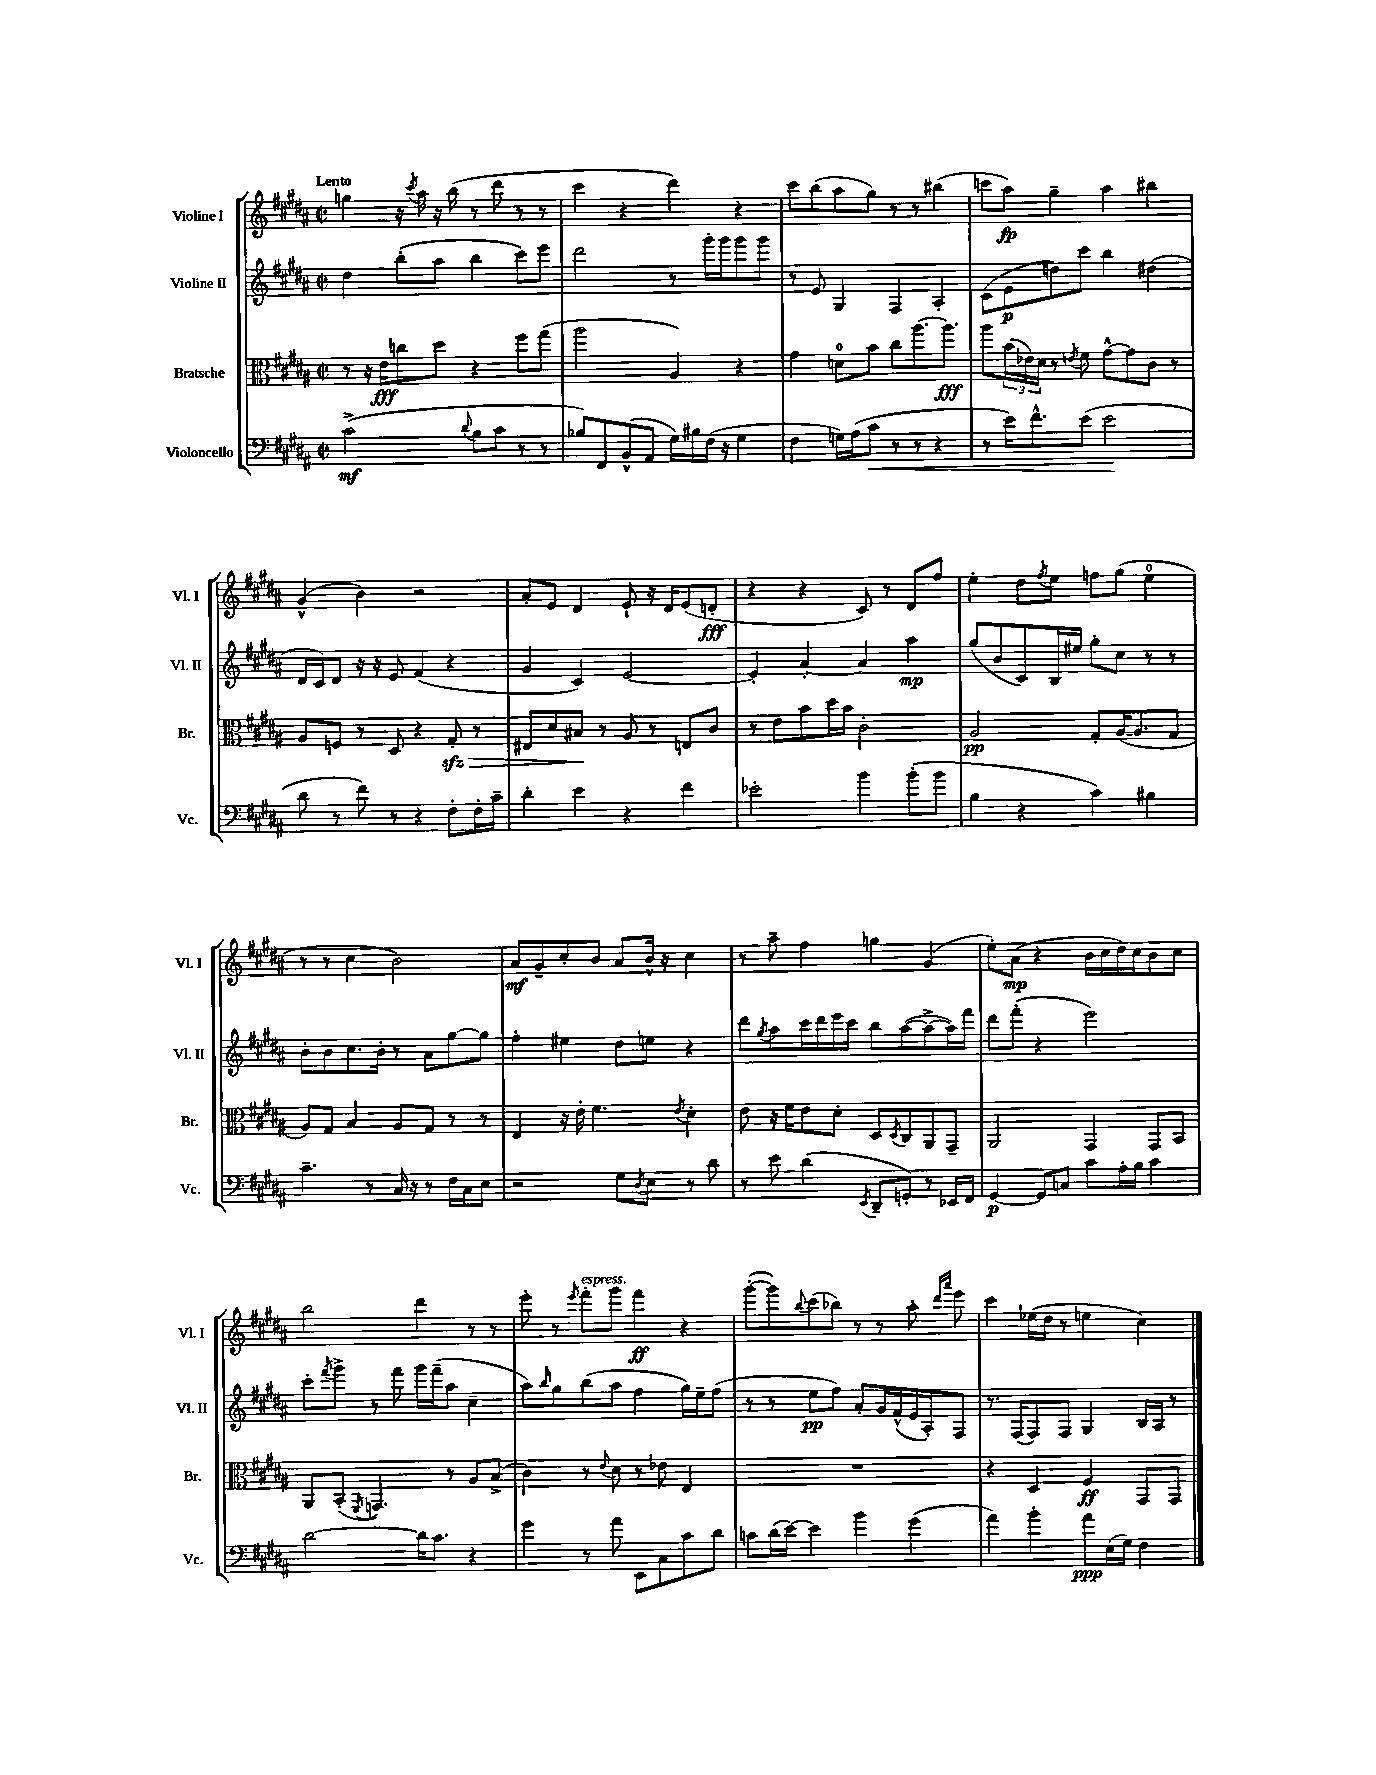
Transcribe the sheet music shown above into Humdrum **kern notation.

**kern	**kern	**kern	**kern
*staff4	*staff3	*staff2	*staff1
*clefF4	*clefC3	*clefG2	*clefG2
*k[f#c#g#d#a#]	*k[f#c#g#d#a#]	*k[f#c#g#d#a#]	*k[f#c#g#d#a#]
*M2/2	*M2/2	*M2/2	*M2/2
*met(c|)	*met(c|)	*met(c|)	*met(c|)
(2c#^	8r	4dd#	4gg
.	16r	.	.
.	16e	.	.
.	8cc	(8bb'	16r
.	.	.	8qccc#
.	.	.	16aa#
.	8dd#	8aa#	16r
.	.	.	(16bb
8qqd#	.	.	.
8B	4r	4bb	8r
8c#	.	.	8ddd#
8r	8ff#	8ccc#)	8r
8r	(8gg#	8eee	8r
=	=	=	=
8B-)	2aa#	2ddd#	4ccc#
8FF#	.	.	.
(8BB^^	.	.	4r
8AA#	.	.	.
16G#)	4A#)	8r	4ddd#)
16B#	.	.	.
(16F#	.	16ggg#'	.
16r	.	16ggg#	.
4G#	4r	8ggg#	4r
.	.	8ggg#	.
=	=	=	=
4F#	4g#	8r	8ccc#
.	.	8e	(8bb
16G)	8d	4G#	8aa#
(16A#	.	.	.
8c#	8b	.	8gg#)
8r	8cc#	4F#	8r
8r	[8.aa#	.	8r
4r	.	4A#'	(4bb#
.	8.aa#]	.	.
=	=	=	=
8r	8aa#	(8c#	8ccc
16e)	(24b	8e	8aa#)
.	24e-)	.	.
8.f#^^	.	.	.
.	24d#	.	.
.	8r	8dd)	4gg#~
.	8qe	.	.
(8e	8f#	8ccc#	.
2e	[8g#^^	4bb	4aa#
.	8g#]	.	.
.	8c#	(4dd#	4bb#
.	8r	.	.
=	=	=	=
8d#	8A#	16d#	(4g#^^
.	.	16c#)	.
8r	8F	8d#	.
8f#)	8r	16r	4b)
.	.	16r	.
8r	8D#	8e	.
4r	4r	(4f#	2r
8F#'	8G#'	4r	.
16F#'	8r	.	.
16c#~	.	.	.
=	=	=	=
4d#'	8E#	4g#	8a#'
.	8d#	.	8e
4e	8B#	4c#)	4d#
.	8r	.	.
4r	8A#	[2e	8e`
.	8r	.	16r
.	.	.	16d#
4f#	8E	.	(8e
.	8c#	.	8d'
=	=	=	=
2e-'	8r	4e']	4r
.	8e	.	.
.	8b	[4a#'	4r
.	16dd#	.	.
.	16b	.	.
4b	2c#'	4a#]	8c#)
.	.	.	8r
(8b'	.	4aa#	8d#
8b	.	.	8ff#
=	=	=	=
4B	2A#	(8gg#	4ee'
.	.	8b	.
4r	.	8c#)	8dd#
.	.	.	8qff#
.	.	16B	8ee
.	.	16ee#	.
4c#)	8G#'	8gg#'	8ff
.	([16A#	8cc#	(8gg#
.	8.A#]	.	.
4B#	.	8r	4ee
.	8G#	8r	.
=	=	=	=
4.c#~	8A#)	8b'	8r
.	8G#	8b	8r
.	4B	8.cc#	4cc#
8r	.	.	.
.	.	16b'	.
16C#	8A#	8r	2b)
16r	.	.	.
8r	8G#	8a#	.
16F#	8r	[8gg#	.
16C#	.	.	.
8E	8r	8gg#]	.
=	=	=	=
2r	4E	4ff#'	8a#
.	.	.	8g#~
.	16r	4ee#	8cc#'
.	16e'	.	.
.	4.f#	.	8b
8G#	.	8dd#	8a#
8qD#	.	.	.
8E	.	8ee	16b^^
.	.	.	16r
.	8qe	.	.
8r	4d#'	4r	4cc#
8d#	.	.	.
=	=	=	=
8r	8e	8ddd#	8r
.	.	8qgg#	.
8e	16r	8aa#	8aa#~
.	16f#	.	.
(4d#	8e	16ccc#	4ff#
.	.	16ddd#	.
.	8d#'	16eee	.
.	.	16ccc#	.
8qEE	.	.	.
8DD#~	8D#	8bb	4gg
.	8qD#	.	.
8GG')	8C#	([8aa#	.
8r	8AA#	8aa#^_	(4g#
16EE-	8GG#~	16aa#])	.
16FF#	.	16fff#	.
=	=	=	=
[4GG#	2AA#	8ddd#	8ee')
.	.	(8fff#'	(8a#
8GG#]	.	4r	4r
8C	.	.	.
8c#	4GG#	2eee)	16b
.	.	.	16cc#
16A#'	.	.	16dd#)
16B	.	.	16cc#
4c#	8GG#	.	8b
.	8BB	.	8cc#
=	=	=	=
[2d#	8AA#	8ccc#'	2bb
.	.	8qfff#	.
.	(8BB'	8ggg#^	.
.	8qFF#	.	.
.	4.GG)	8r	.
.	.	8fff#	.
16d#]	.	16ggg#	4ddd#
8.c#	.	(16fff#~	.
.	8r	8aa#	.
4r	8A#	4cc#~	8r
.	(8B^	.	8r
=	=	=	=
4g#	4c#)	8aa#)	8eee'
.	.	16qqbb	.
.	.	8gg#	8r
.	.	.	8qeee
8r	8r	(8bb	8fff#'
.	8qqe	.	.
8a#	8d#	8aa#	8ggg#
8EE	8r	4ff#	4fff#
8C#	8e-	.	.
8c#	4E	16gg#)	4r
.	.	16ee~	.
8d#	.	(8ff#	.
=	=	=	=
8c	1r	8r	([8ggg#'
(16d#	.	8r	8ggg#])
[16e)	.	.	.
.	.	.	8qqbb
4e]	.	8ee	(8ccc#
.	.	8ff#)	8bb-)
4b	.	8a#'	8r
.	.	16g#	8r
.	.	(16f#^^	.
(4g#	.	16e	8aa#'
.	.	16A#')	.
.	.	.	16qqddd#
.	.	.	16qqaaa#
.	.	8F#	8eee
=	=	=	=
4a#)	4r	8.r	4ccc#
.	.	(16F#	.
4b'	4D#	8F#)	(16ee-
.	.	.	16dd#
.	.	8F#	8r
8a#	4F#	4G#	4ee
(16E	.	.	.
16G#)	.	.	.
4F#	8GG#	16B	4cc#)
.	.	16A#	.
.	8GG#	8r	.
==	==	==	==
*-	*-	*-	*-
